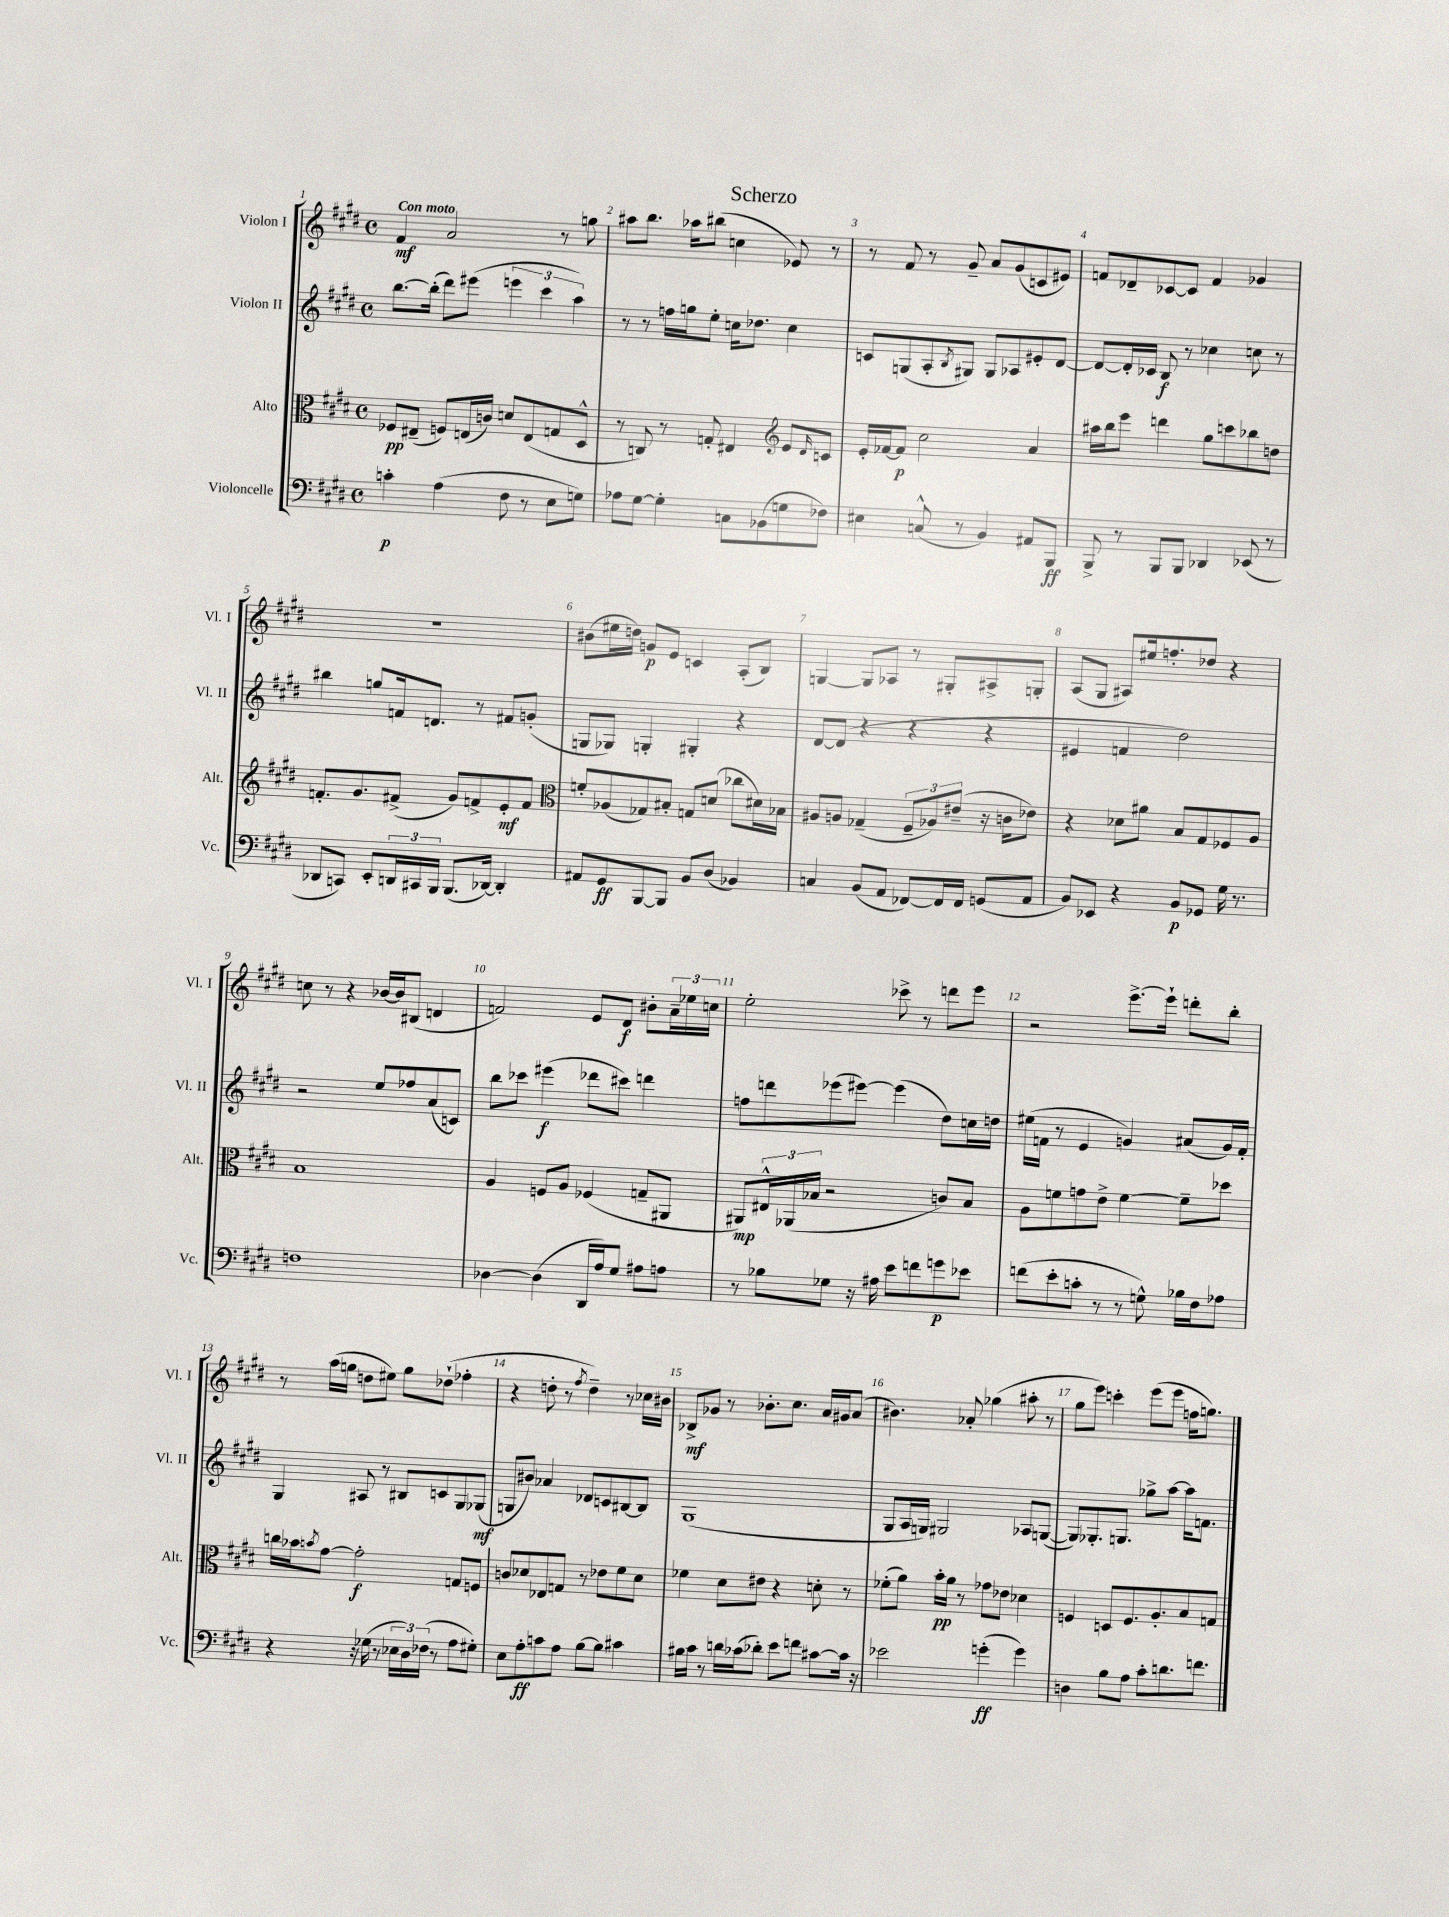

**kern	**kern	**kern	**kern
*staff4	*staff3	*staff2	*staff1
*clefF4	*clefC3	*clefG2	*clefG2
*k[f#c#g#d#]	*k[f#c#g#d#]	*k[f#c#g#d#]	*k[f#c#g#d#]
*M4/4	*M4/4	*M4/4	*M4/4
*met(c)	*met(c)	*met(c)	*met(c)
4c'	8F-	[8.bb	4f#
.	(8E#~	.	.
.	.	(16bb']	.
(4A	8F)	8ddd#)	2a
.	(16E	(8eee#	.
.	16c)	.	.
8F#	8d	6eee	.
8r	(8E	.	.
.	.	6ccc#	.
8E	8G	.	8r
.	.	6aa)	.
8G)	8D#^^	.	8gg
=	=	=	=
8A-	8r	8r	8aa#
[8G#	8C)	8r	8.bb
4G#']	8r	16ff	.
.	.	16gg	16aa-
.	8G'	8ee'	(8bb#
8C	4E#	16cc	4cc
.	.	8.dd-	.
(8BB-	.	.	.
*	*clefG2	*	*
8G	8e	4cc	8e-)
.	16qqd#	.	.
8F-)	8c	.	8r
=	=	=	=
4E#	16e'	8c	8r
.	[16f-	.	.
.	8f-]	(8G	8f#
(8C^^	2cc#	8A'	8r
.	.	8qB	.
8r	.	8G#)	8g#~
4BB)	.	8G#	8a
.	.	8A-	(8g#
8AA#	4a	8e#'	8c
8BBB	.	[8d#	8e#)
=	=	=	=
8BBB^	16aa#	8d#_	8f
.	16bb	.	.
8r	8eee	16d#']	8d-~
.	.	16c-	.
8BBB	4ddd	8B	[8c-
8BBB	.	8r	8c-]
4DD-	8gg#	4cc-	4f
.	8ccc	.	.
(8EE-	8bb-	8cc	4g-
8r	8dd	8r	.
=	=	=	=
8DD-	8.f'	4bb#	1r
8CC)	.	.	.
.	8.g#	.	.
8EE'	.	8gg	.
24DD	(8f#^	16f	.
24CC#	.	.	.
.	.	8.d	.
24BBB	.	.	.
(8.BBB	8g#)	.	.
.	8f^	8r	.
[16DD-)	.	.	.
4DD-']	8e'	8f#	.
.	8f	(8g'	.
=	=	=	=
*	*clefC3	*	*
8AA#	8f'	8G	(8b#
8GG#	(8A-	8G-)	16ee#
.	.	.	16dd)
[8BBB	8G-)	4G'	8g
8BBB]	8B#'	.	8e
8BB	8G	4G#'	4c
(8D#	(8d	.	.
4BB-)	8cc-	4r	(8A'
.	16d#)	.	8B)
.	16B-	.	.
=	=	=	=
4C	8A#	[8d#	[4G
.	8A	(8d#]	.
(8BB	(4G-~	4r	8G]
8AA	.	.	8A-
[8FF-)	12F#~	4r	8r
.	12A-)	.	.
16FF-]	.	.	8G#'
.	(12e#~	.	.
16FF-	.	.	.
(8GG	16r	4r	8A#^
.	16c	.	.
8AA	8e-)	.	8G'
=	=	=	=
8BB)	4r	4e#	(8A
8EE-	.	.	8G#
4r	8d-	4f	8A#)
.	8a#	.	16ee#
.	.	.	8.ff'
8BB	8B	2dd#)	.
8GG-	8G#	.	8dd-
16G#	8F-	.	4r
8.r	.	.	.
.	8A	.	.
=	=	=	=
1F	1B	2r	8cc
.	.	.	8r
.	.	.	4r
.	.	8ee	[16b-
.	.	.	16b-]
.	.	8ff-	(8B#
.	.	(8a	4d
.	.	8c)	.
=	=	=	=
[4D-	4A	8bb	2f)
.	.	8ccc-	.
(4D-]	8F	(4eee#	.
.	8A	.	.
16DD#	(4F-	8ddd-	8e
16A)	.	.	.
8G#	.	8ccc#)	8d#
8A#	8G~	4ddd	8b#'
8A	8AA#	.	24a~
.	.	.	24ee-
.	.	.	24cc
=	=	=	=
8r	8AA#)	8ff	2ee'
8B-	24E#^^	8ddd	.
.	(24AA-	.	.
.	24B-	.	.
8G-	2r	(8eee-	.
16r	.	[8eee#)	.
16A#	.	.	.
8e	.	(4eee#]	8ccc-^
8f	.	.	8r
8g	8c)	8dd#)	8ddd
8e-	8B-	16cc	8eee
.	.	16dd	.
=	=	=	=
(8f	8A	(16ee#	2r
.	.	16f	.
8e'	8f	8r	.
8c'	8g	4e	.
8r	8e^	.	.
8r	[4f	4g)	[8.eee^
8G^^)	.	.	.
.	.	.	16eee`]
16B-	8f~]	(8a#	8ddd'
16F#	.	.	.
8A-	8dd-	16g)	8bb'
.	.	16f'	.
=	=	=	=
4r	16cc	4G#	8r
.	16b-	.	.
.	8qb	.	.
.	[8g#	.	(16aa
.	.	.	16gg
16r	2g#']	8A#	8dd
(16G-	.	.	.
8r	.	8r	8ee#)
24E-	.	8B#	8gg
24D#)	.	.	.
(24F-	.	.	.
8r	.	8c	(8dd-`
8A	8G	8G#	4ff-'
8G#')	8F	(8G-	.
=	=	=	=
8E	8c	8G	4r
8A'	8d-	8b#)	.
8c	8E-	4a-	8dd'
8A	8G	.	8r
.	.	.	8qff#
[8B	8r	8d-	4dd~)
8B]	8e-	8c	.
4c#	8f#	[8B#	8r
.	8d-	8B#]	16cc-
.	.	.	16b#
=	=	=	=
16B#	4f-	(1G#	8B-^
16c#	.	.	.
8r	.	.	8g-
16d	8d#	.	8r
(16c-	.	.	.
8d-')	8e#	.	8.b-'
8e	4r	.	.
.	.	.	8.cc#
8f	.	.	.
[8c#	8d'	.	16a
.	.	.	16g#
16c#]	8r	.	(8a
16r	.	.	.
=	=	=	=
2e-	(8f-'	8G#	4.b#)
.	8a)	16A	.
.	.	16G)	.
.	16b'	2G#	.
.	16a	.	.
.	8r	.	8a-'
(4g'	8g-	.	(4gg-
.	8e-	.	.
4g)	4d-	8A-	8aa#'
.	.	([8G	8r
=	=	=	=
4D	4F	8G])	8gg#
.	.	8.G-'	8eee)
8B	8D	.	4ccc'
.	.	8.G	.
8A	8.F	.	.
8c#'	.	8gg-^	(8eee
.	8.A'	.	.
8.d	.	[8aa	8eee
.	8B	16aa]	16ff
8.f	.	8.f	8.gg)
.	8G	.	.
==	==	==	==
*-	*-	*-	*-
